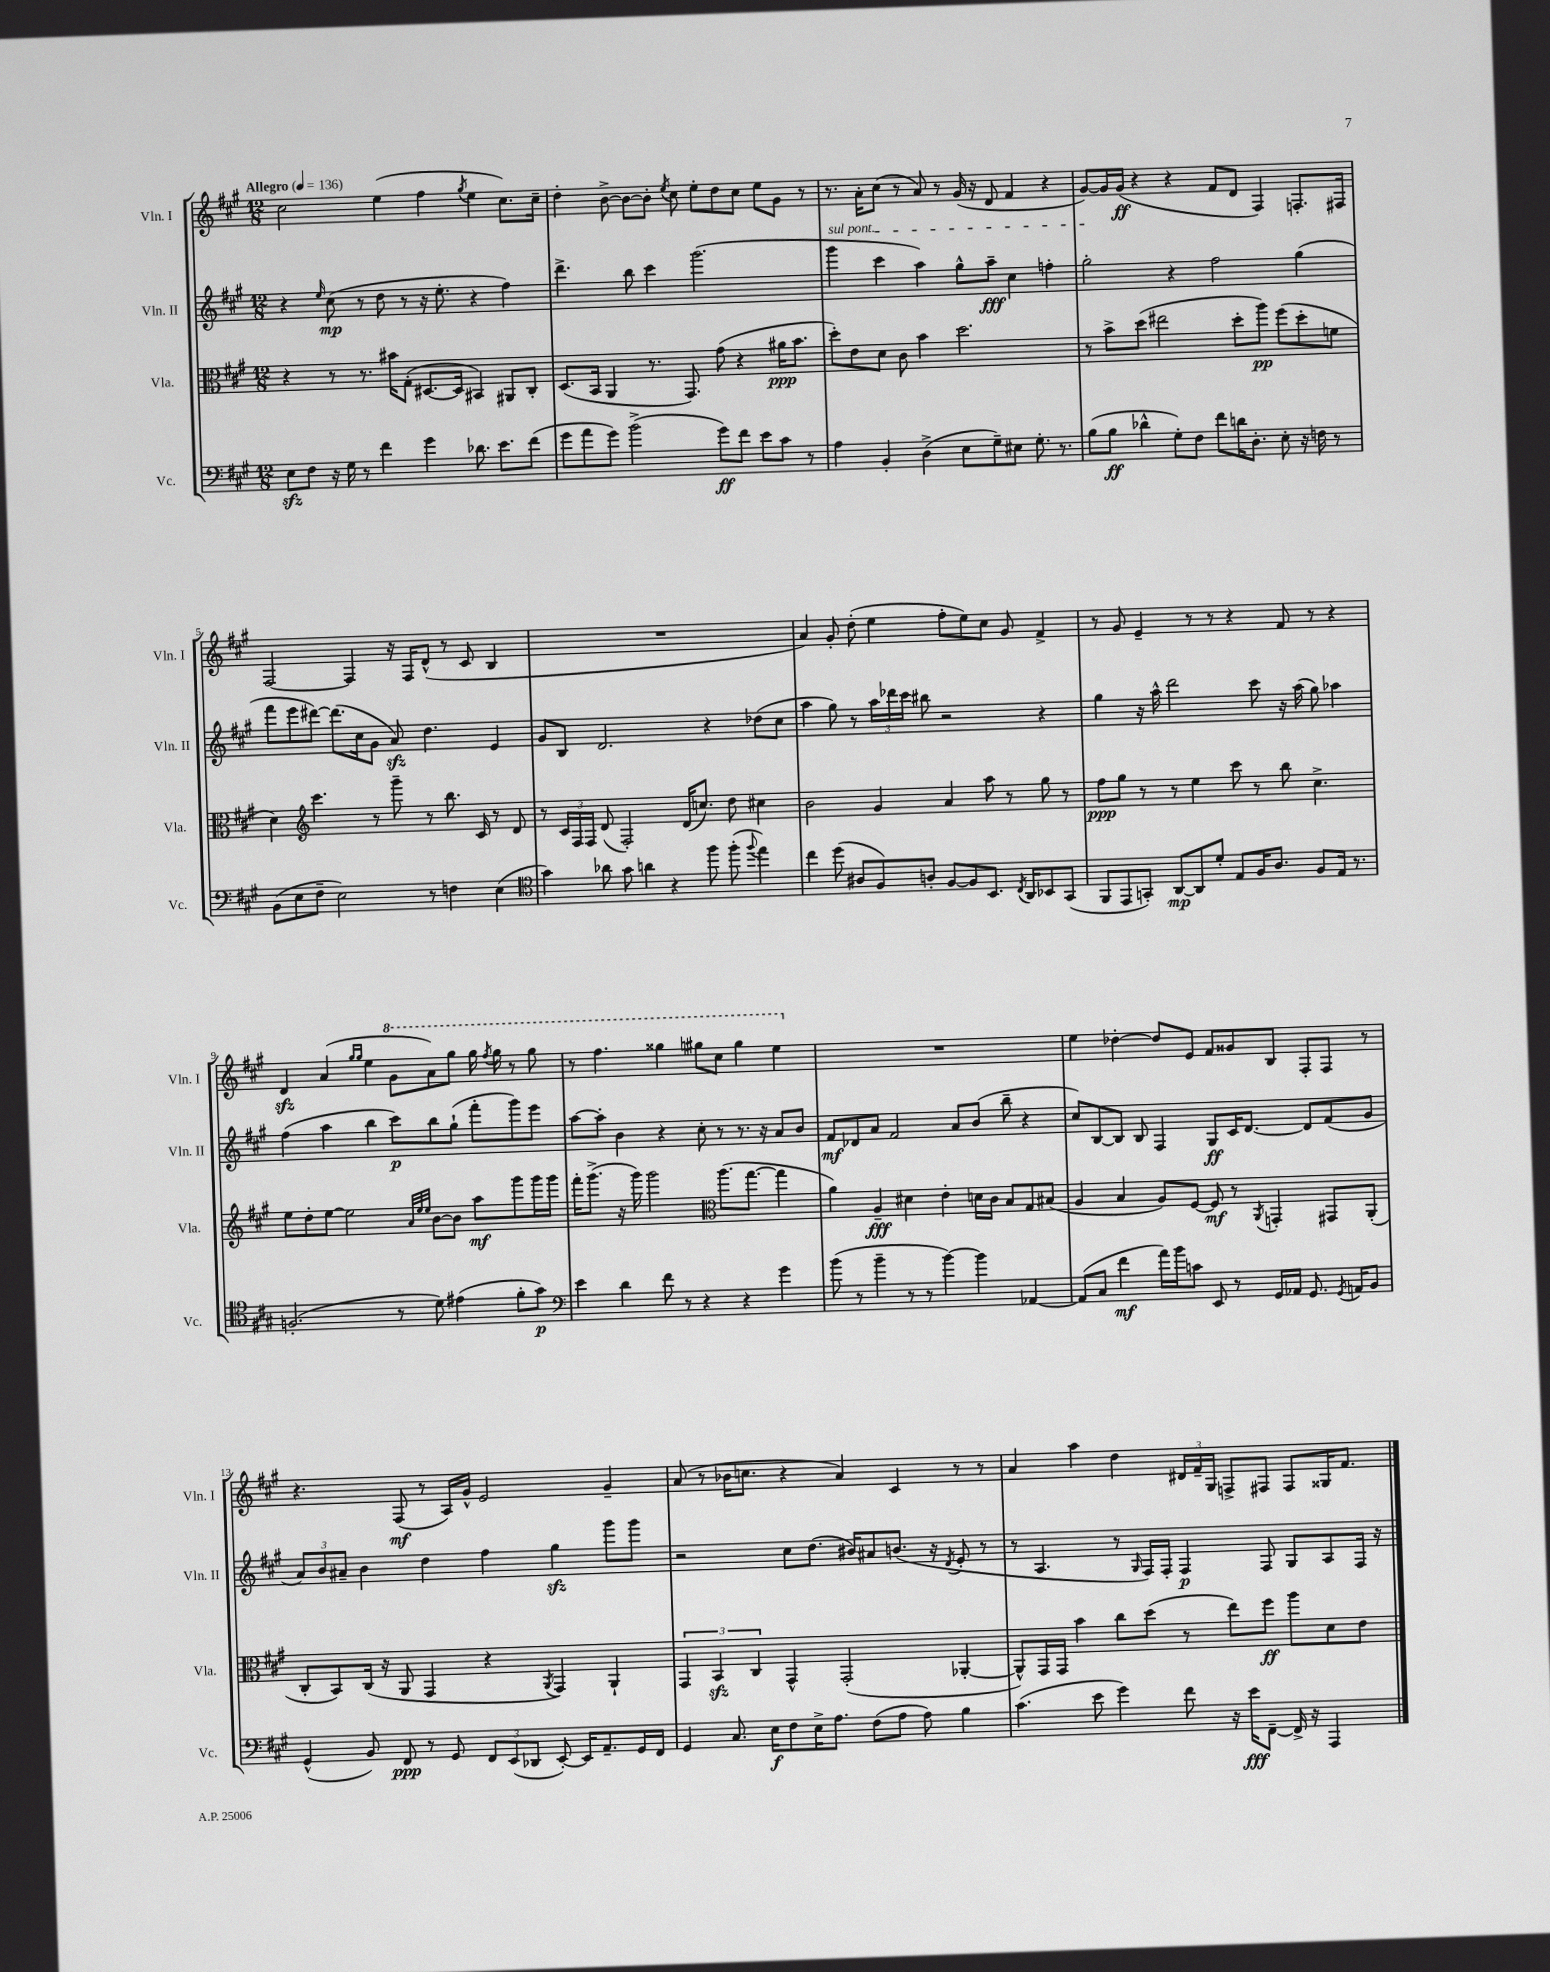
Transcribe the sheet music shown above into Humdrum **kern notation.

**kern	**dynam	**kern	**dynam	**kern	**dynam	**kern	**dynam
*part4	*part4	*part3	*part3	*part2	*part2	*part1	*part1
*staff4	*staff4	*staff3	*staff3	*staff2	*staff2	*staff1	*staff1
*I"Vc.	*	*I"Vla.	*	*I"Vln. II	*	*I"Vln. I	*
*I'Vc.	*	*I'Vla.	*	*I'Vln. II	*	*I'Vln. I	*
*clefF4	*	*clefC3	*	*clefG2	*	*clefG2	*
*k[f#c#g#]	*	*k[f#c#g#]	*	*k[f#c#g#]	*	*k[f#c#g#]	*
*M12/8	*	*M12/8	*	*M12/8	*	*M12/8	*
*MM136	*	*MM136	*	*MM136	*	*MM136	*
=1	=1	=1	=1	=1	=1	=1	=1
!	!	!	!	!	!	!LO:TX:a:B:t=Allegro	!
8Ezz\L	.	4r	.	4r	.	2cc#\	.
8F#\J	.	.	.	.	.	.	.
.	.	.	.	16qqee/	.	.	.
16r	.	8r	.	(8cc#\	mp	.	.
16G#\	.	.	.	.	.	.	.
8r	.	8.r	.	8r	.	.	.
4f#\	.	.	.	8dd\	.	(4ee\	.
.	.	16b#X\KL	.	.	.	.	.
.	.	(8G#'\J	.	8r	.	.	.
4g#\	.	[8.D#X/L	.	16r	.	4ff#\	.
.	.	.	.	8.ee'\	.	.	.
.	.	16D#/Jk]	.	.	.	.	.
.	.	.	.	.	.	8qgg#/	.
8.d-X\	.	4BB#X/)	.	4r	.	4ee\	.
8.e\L	.	.	.	.	.	.	.
.	.	8AA#X/L	.	4ff#\)	.	8.cc#\L)	.
(8f#\J	.	8C#'/J	.	.	.	.	.
.	.	.	.	.	.	16cc#~\Jk	.
=2	=2	=2	=2	=2	=2	=2	=2
8g#\L	.	(8.D/L	.	4.ddd^\	.	4dd'\	.
8a\	.	.	.	.	.	.	.
.	.	16BB/Jk	.	.	.	.	.
8g#\J)	.	4AA/	.	.	.	[8b^\	.
(2b^\	.	.	.	8bb\	.	8b\L_	.
.	.	8.r	.	4ccc#\	.	8b'\J]	.
.	.	.	.	.	.	8qee/	.
.	.	.	.	.	.	8cc#\	.
.	.	8.GG#/)	.	.	.	.	.
.	.	.	.	(2.ggg#\	.	8ee'\L	.
8g#\L)	ff	(8g#\	.	.	.	8dd\	.
8f#\J	.	4r	.	.	.	8cc#\J	.
8e\L	.	.	.	.	.	8ee\L	.
8c#\J	.	16a#X\KL	ppp	.	.	8g#\J	.
.	.	8.b\J	.	.	.	.	.
8r	.	.	.	.	.	8r	.
=3	=3	=3	=3	=3	=3	=3	=3
!	!	!	!	!LO:TX:a:i:t=sul pont.	!	!	!
4A\	.	8dd'\L)	.	4ggg#\	.	8.r	.
.	.	8e\	.	.	.	.	.
.	.	.	.	.	.	16a'\KL	.
4BB'/	.	8d\J	.	4ccc#\	.	(8cc#\J	.
.	.	8c#\	.	.	.	8r	.
(4D^\	.	4b\	.	4aa\)	.	8a/)	.
.	.	.	.	.	.	8r	.
8E\L	.	2.dd\	.	8gg#^^\L	.	(16g#/	.
.	.	.	.	.	.	16r	.
8G#~\)	.	.	.	8aa~\J	fff	8d/	.
8E#X\J	.	.	.	4cc#\	.	4f#/	.
8.G#'\	.	.	.	.	.	.	.
.	.	.	.	4ffn'\	.	4r	.
8.r	.	.	.	.	.	.	.
=4	=4	=4	=4	=4	=4	=4	=4
(8B\L	.	8r	.	2gg#'\	.	[8g#/L)	.
8B\J	ff	8b^\L	.	.	.	16g#/L]	.
.	.	.	.	.	.	(16g#/JJ	ff
4d-X^^\	.	(8dd\J	.	.	.	4r	.
.	.	2ee#X\	.	.	.	.	.
8G#'\L)	.	.	.	4r	.	4r	.
8F#\J	.	.	.	.	.	.	.
8f#\L	.	.	.	2ff#\	.	8f#/L	.
16dn\K	.	8dd'\L	.	.	.	8d/J	.
8.D'\J	.	.	.	.	.	.	.
.	.	8aa\J)	pp	.	.	4F#/)	.
8E'\	.	(8ff#\L	.	.	.	.	.
16r	.	8dd'\	.	(4gg#\	.	8.Fn'/L	.
16Fn\	.	.	.	.	.	.	.
8r	.	8fn\J	.	.	.	.	.
.	.	.	.	.	.	16F#X/Jk	.
!!LO:LB:g=z
=5	=5	=5	=5	=5	=5	=5	=5
(8BB\L	.	4d\)	.	8fff#\L	.	[2F#/	.
8E\	.	.	.	8eee\	.	.	.
*	*	*clefG2	*	*	*	*	*
8F#~\J	.	4.ccc#\	.	[8ddd#X\J)	.	.	.
2E\)	.	.	.	(8.ddd#\L]	.	.	.
.	.	.	.	.	.	4F#/]	.
.	.	.	.	16cc#\k	.	.	.
.	.	8r	.	8g#\J	.	.	.
.	.	8ggg#~\	.	8azz/)	.	16r	.
.	.	.	.	.	.	16F#/KL	.
8r	.	8r	.	4.dd\	.	(8d^^/J	.
4Fn\	.	8.bb\	.	.	.	8r	.
.	.	.	.	.	.	8c#/	.
.	.	16c#/	.	.	.	.	.
(4E\	.	8r	.	4e/	.	4B/	.
.	.	8d/	.	.	.	.	.
=6	=6	=6	=6	=6	=6	=6	=6
*clefC4	*	*	*	*	*	*	*
4g#\)	.	8r	.	8g#/L	.	1.r	.
.	.	24c#/LL	.	8B/J	.	.	.
.	.	24F#/	.	.	.	.	.
.	.	24F#/JJ	.	.	.	.	.
8a-X\	.	(8d/	.	2.d/	.	.	.
8g#\	.	2F#'/)	.	.	.	.	.
4an\	.	.	.	.	.	.	.
4r	.	.	.	.	.	.	.
.	.	(16d/KL	.	.	.	.	.
.	.	8.ccn/J)	.	.	.	.	.
8ff#\	.	.	.	4r	.	.	.
(8ff#'\	.	8dd\	.	.	.	.	.
8qqff#/	.	.	.	.	.	.	.
4ee\)	.	4cc#X\	.	(8dd-X\L	.	.	.
.	.	.	.	8cc#\J	.	.	.
=7	=7	=7	=7	=7	=7	=7	=7
4cc#\	.	2b\	.	4aa\	.	4a/)	.
(8dd\	.	.	.	8gg#\)	.	8g#'/	.
8A#X/L	.	.	.	8r	.	(8dd'\	.
8F#/)	.	4g#/	.	24aa\LL	.	4ee\	.
.	.	.	.	24ddd-X\	.	.	.
.	.	.	.	24ccc#\JJ	.	.	.
8An'/J	.	.	.	8bb#X\	.	.	.
[8F#/L	.	4a/	.	2r	.	8ff#'\L	.
8F#/]	.	.	.	.	.	8ee\)	.
8.BB/J	.	8aa\	.	.	.	8cc#\J	.
.	.	8r	.	.	.	8g#/	.
8qC#/	.	.	.	.	.	.	.
16AA/KL	.	.	.	.	.	.	.
8BB-X/	.	8gg#\	.	4r	.	4f#^/	.
(8GG#/J	.	8r	.	.	.	.	.
=8	=8	=8	=8	=8	=8	=8	=8
8FF#/L	.	8ff#\L	ppp	4gg#\	.	8r	.
8EE/	.	8gg#\J	.	.	.	8g#/	.
8GGn'/J)	.	8r	.	16r	.	4e~/	.
.	.	.	.	16aa^^\	.	.	.
[8AA/L	mp	8r	.	2ddd\	.	.	.
8AA/]	.	4ee\	.	.	.	8r	.
8d'/J	.	.	.	.	.	8r	.
8E/L	.	8ccc#\	.	.	.	4r	.
16F#/K	.	8r	.	8ccc#\	.	.	.
8.A/J	.	.	.	.	.	.	.
.	.	8bb\	.	16r	.	8f#/	.
.	.	.	.	(16aa\	.	.	.
8F#/L	.	4.cc#^\	.	8gg#\)	.	8r	.
16E/Jk	.	.	.	4aa-X\	.	4r	.
8.r	.	.	.	.	.	.	.
!!LO:LB:g=z
=9	=9	=9	=9	=9	=9	=9	=9
(2.Fn'/	.	8ee\L	.	(4ff#\	.	4dzz/	.
.	.	8dd'\	.	.	.	.	.
.	.	[8ee\J	.	4aa\	.	(4a/	.
.	.	2ee\]	.	.	.	.	.
.	.	.	.	.	.	16qqgg#/LL	.
.	.	.	.	.	.	16qqgg#/JJ	.
.	.	.	.	4bb\	.	4ee\	.
*	*	*	*	*	*	*8va	*
8r	.	.	.	8ccc#\L)	p	8gg#\L	.
.	.	32qqa/LLL	.	.	.	.	.
.	.	32qqee/	.	.	.	.	.
.	.	32qqee/JJJ	.	.	.	.	.
8d\)	.	[8b\L	.	8bb\	.	8aa\)	.
(4e#X\	.	8b\J]	.	(8gg#`\J	.	8ggg#\J	.
.	.	8aa\L	mf	8fff#'\L	.	16ggg#\	.
.	.	.	.	.	.	8qfff#/	.
.	.	.	.	.	.	16ggg#\	.
8f#'\L	.	8ggg#\	.	8ggg#\)	.	8r	.
8g#\J)	p	16ggg#\L	.	8eee\J	.	8ggg#\	.
.	.	16ggg#\JJ	.	.	.	.	.
=10	=10	=10	=10	=10	=10	=10	=10
*clefF4	*	*	*	*	*	*	*
4e\	.	16fff#'\KL	.	[8aa\L	.	8r	.
.	.	(8.ggg#^\J	.	.	.	.	.
.	.	.	.	8aa'\J]	.	4.fff#\	.
4d\	.	16r	.	4b\	.	.	.
.	.	16ggg#\)	.	.	.	.	.
.	.	2ggg#\	.	.	.	.	.
8f#\	.	.	.	4r	.	4ggg##X\	.
8r	.	.	.	.	.	.	.
4r	.	.	.	8cc#'\	.	8ggg#X\L	.
*	*	*clefC3	*	*	*	*	*
.	.	(8.aa\L	.	8r	.	8ccc#\J	.
4r	.	.	.	8.r	.	4ggg#\	.
.	.	[8.gg#\J	.	.	.	.	.
.	.	.	.	16r	.	.	.
4g#\	.	4gg#\]	.	8a/L	.	4eee\	.
.	.	.	.	8b/J	.	.	.
=11	=11	=11	=11	=11	=11	=11	=11
*	*	*	*	*	*	*X8va	*
(8b\	.	4a\)	.	8f#/L	mf	1.r	.
8r	.	.	.	8d-X/	.	.	.
4b~\	.	4A~/	fff	8a/J	.	.	.
.	.	.	.	2f#/	.	.	.
8r	.	4d#X\	.	.	.	.	.
8r	.	.	.	.	.	.	.
[4b\)	.	4e'\	.	.	.	.	.
.	.	.	.	8a/L	.	.	.
4b\]	.	16dn\LL	.	(8b/J	.	.	.
.	.	16c#\JJ	.	.	.	.	.
.	.	8B/L	.	8bb~\	.	.	.
[4AA-X/	.	8G#/	.	4r	.	.	.
.	.	(8B#X/J	.	.	.	.	.
=12	=12	=12	=12	=12	=12	=12	=12
(8AA-/L]	.	4A/	.	8cc#/L)	.	4ee\	.
8C#/J	.	.	.	[8B/	.	.	.
4f#\	mf	4B/	.	8B/J]	.	[4dd-X'\	.
.	.	.	.	8B/	.	.	.
16a\LL)	.	8A/L)	.	4F#/	.	8dd-/L]	.
16b\J	.	.	.	.	.	.	.
8cn\J	.	[8F#/J	.	.	.	8e/J	.
8EE/	.	8F#/]	mf	8G#/L	ff	8f#/L	.
8r	.	8r	.	16c#/K	.	8g##X/	.
.	.	.	.	[8.d/J	.	.	.
.	.	8qAA/	.	.	.	.	.
16GG#/LL	.	4GGn'/	.	.	.	8B/J	.
16AA-X/JJ	.	.	.	.	.	.	.
8.GG#/	.	.	.	8d/L]	.	8F#'/L	.
.	.	8GG#X/L	.	(8f#/	.	8F#/J	.
8qGG#/	.	.	.	.	.	.	.
16AAn/KL	.	.	.	.	.	.	.
8BB/J	.	(8AA'/J	.	8g#/J	.	8r	.
!!LO:LB:g=z
=13	=13	=13	=13	=13	=13	=13	=13
(4GG#^^/	.	8C#'/L	.	12a/L)	.	4.r	.
.	.	.	.	12b/	.	.	.
.	.	8BB/)	.	.	.	.	.
.	.	.	.	12a#X~/J	.	.	.
8BB/)	.	(16C#/Jk	.	4b\	.	.	.
.	.	16r	.	.	.	.	.
8FF#/	ppp	8AA/	.	.	.	(8F#/	mf
8r	.	4GG#/	.	4dd\	.	8r	.
8GG#/	.	.	.	.	.	16A/LL)	.
.	.	.	.	.	.	16g#^^/JJ	.
12FF#/L	.	4r	.	4ff#\	.	2e/	.
(12EE/	.	.	.	.	.	.	.
12DD-X/J	.	.	.	.	.	.	.
.	.	8qAA/	.	.	.	.	.
[8EE'/)	.	4GG#/)	.	4gg#zz\	.	.	.
16EE/KL]	.	.	.	.	.	.	.
8.AA~/	.	.	.	.	.	.	.
.	.	4AA`/	.	8ggg#\L	.	4g#~/	.
16GG#/L	.	.	.	8ggg#\J	.	.	.
16FF#/JJ	.	.	.	.	.	.	.
=14	=14	=14	=14	=14	=14	=14	=14
4GG#/	.	6GG#/	.	2r	.	(8a/	.
.	.	.	.	.	.	8r	.
.	.	6BBzz/	.	.	.	.	.
8.C#/	.	.	.	.	.	16b-X\KL	.
.	.	.	.	.	.	8.ccn\J	.
.	.	6C#/	.	.	.	.	.
16E\KL	f	.	.	.	.	.	.
8F#\	.	4GG#^^/	.	8cc#\L	.	4r	.
16E^\K	.	.	.	(8.dd\J	.	.	.
8.A\J	.	.	.	.	.	.	.
.	.	(2GG#'/	.	.	.	4a/)	.
.	.	.	.	16b#X/KL)	.	.	.
(8F#\L	.	.	.	8a#X/	.	.	.
8A\J	.	.	.	(8.bn/J	.	4c#/	.
8A\)	.	.	.	.	.	.	.
.	.	.	.	16r	.	.	.
.	.	.	.	8qd/	.	.	.
4B\	.	[4AA-X'/	.	8e'/	.	8r	.
.	.	.	.	8r	.	8r	.
=15	=15	=15	=15	=15	=15	=15	=15
(4.c#\	.	8AA-^^/L])	.	8r	.	4a/	.
.	.	16GG#/L	.	4.A/	.	.	.
.	.	16GG#/JJ	.	.	.	.	.
.	.	4b\	.	.	.	4aa\	.
8e\	.	.	.	.	.	.	.
4g#\)	.	8cc#\L	.	8r	.	4dd\	.
.	.	.	.	16qqG#/	.	.	.
.	.	(8dd\J	.	16F#/LL)	.	.	.
.	.	.	.	16F#'/JJ	.	.	.
8f#\	.	8r	.	4F#/	p	24d#X/LL	.
.	.	.	.	.	.	24f#~/	.
.	.	.	.	.	.	24G#/JJ	.
16r	.	8ee\L)	.	.	.	8Fn^/L	.
16e\KL	fff	.	.	.	.	.	.
[8FF#~\J	.	8ff#\J	ff	8F#/	.	8F#X/J	.
16FF#^/]	.	8aa\L	.	8G#/L	.	8F#/L	.
16r	.	.	.	.	.	.	.
4AAA/	.	8d\	.	8A/	.	16G##X/K	.
.	.	.	.	.	.	8.f#/J	.
.	.	8e\J	.	16F#/Jk	.	.	.
.	.	.	.	16r	.	.	.
==	==	==	==	==	==	==	==
*-	*-	*-	*-	*-	*-	*-	*-
